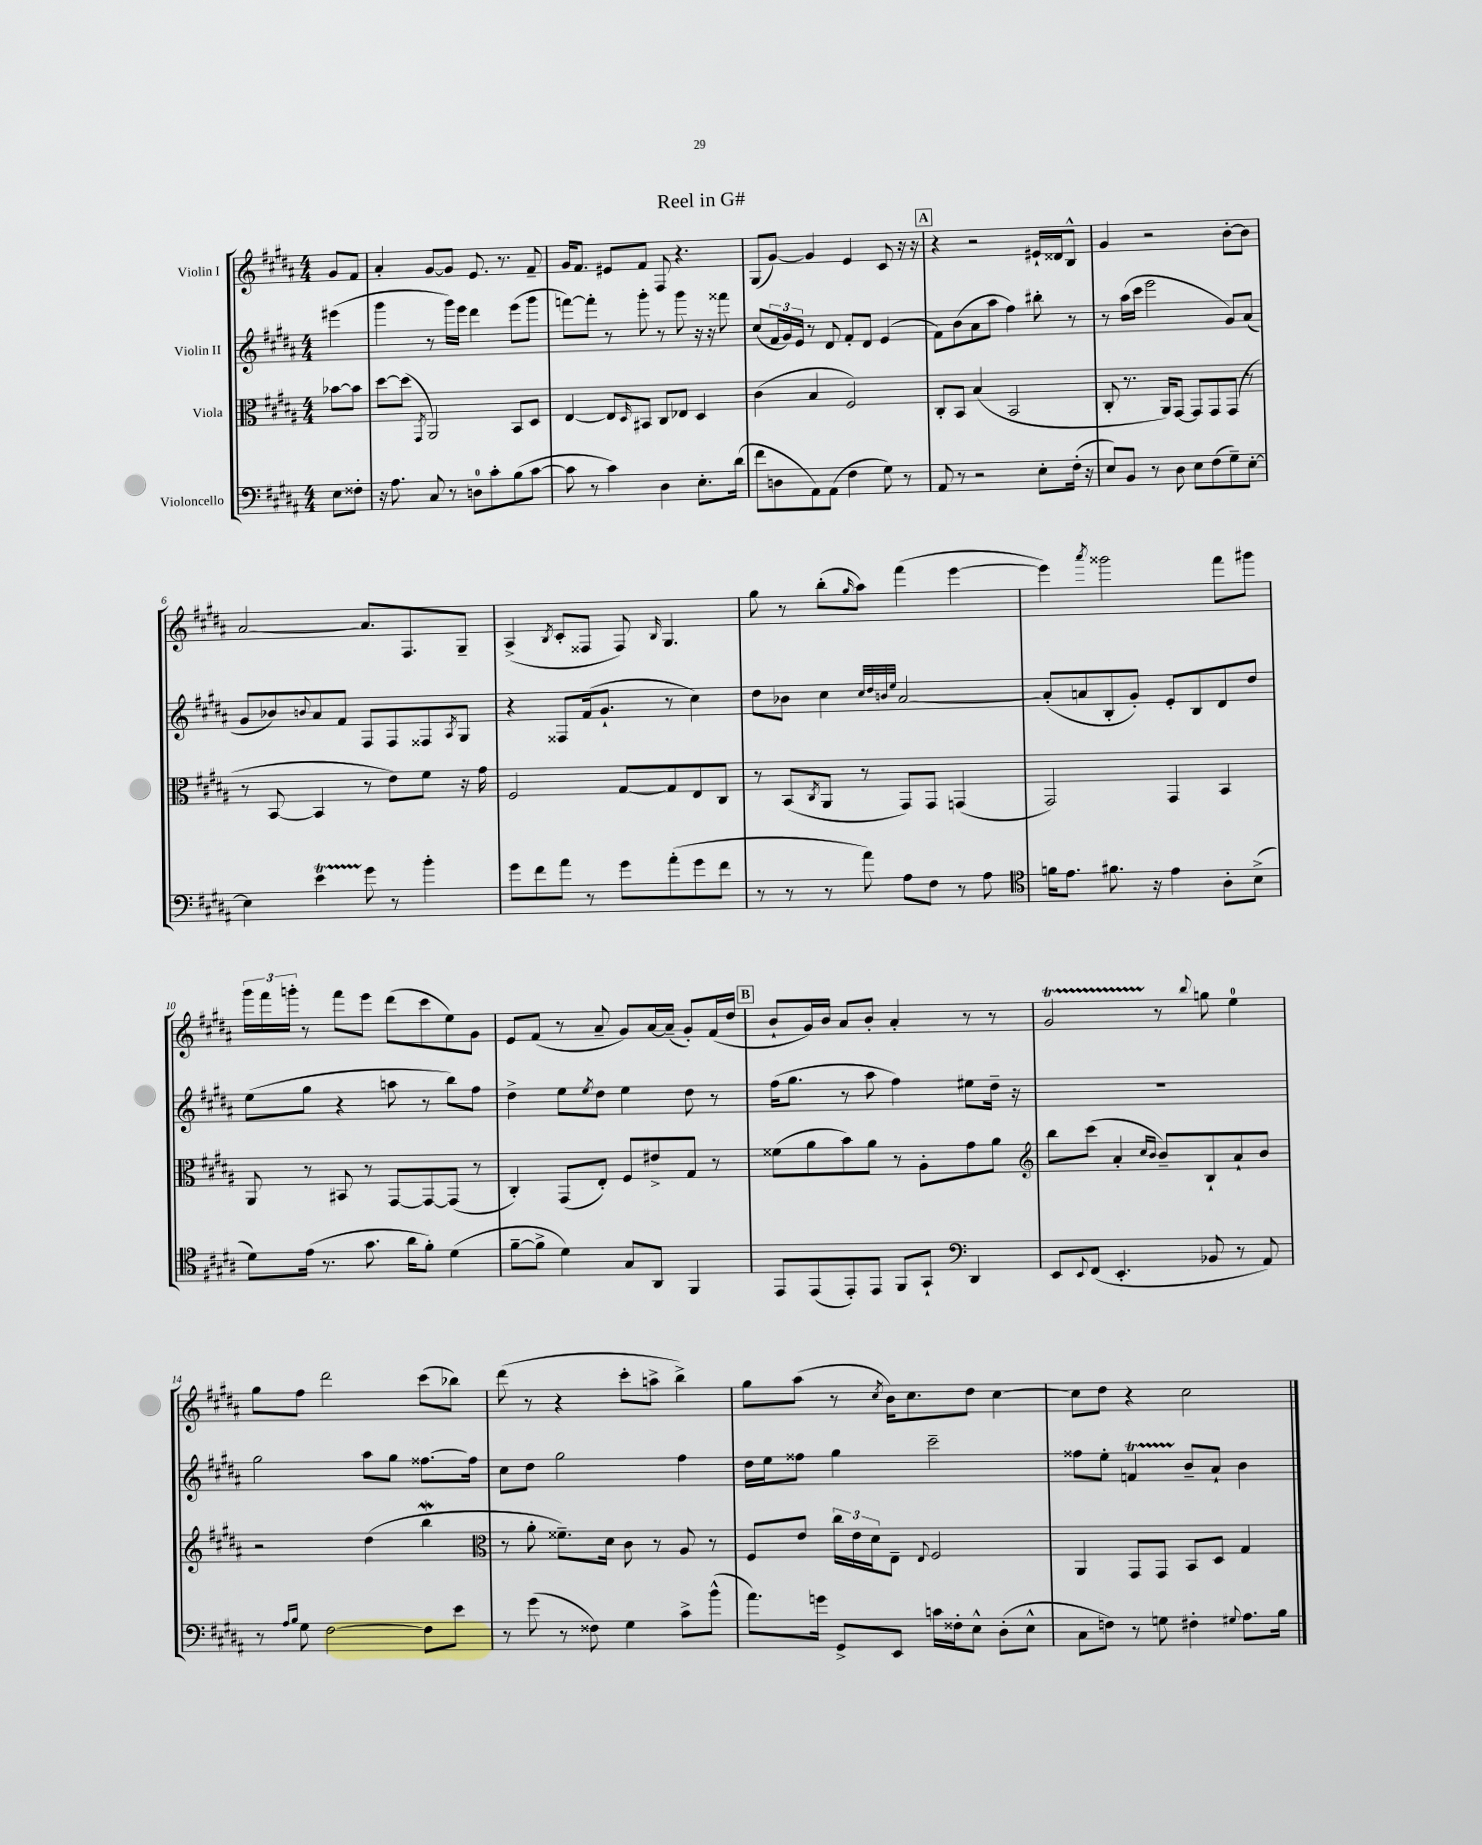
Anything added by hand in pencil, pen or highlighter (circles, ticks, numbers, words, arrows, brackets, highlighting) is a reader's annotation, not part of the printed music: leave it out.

**kern	**kern	**kern	**kern
*staff4	*staff3	*staff2	*staff1
*clefF4	*clefC3	*clefG2	*clefG2
*k[f#c#g#d#a#]	*k[f#c#g#d#a#]	*k[f#c#g#d#a#]	*k[f#c#g#d#a#]
*M4/4	*M4/4	*M4/4	*M4/4
8E	[8b-	(4eee#	8g#
8F##'	8b-]	.	8f#
=	=	=	=
16r	[8dd#	4ggg#	4a#'
8.A#	.	.	.
.	(8dd#]	.	.
.	8qGG#	.	.
8C#	2AA#)	8r	[8g#
8r	.	16ggg#)	8g#]
.	.	16eee	.
8D	.	4ddd#	8.e
8c#'	.	.	.
.	.	.	8.r
(8B	8BB	(8eee	.
[8c#	8D#	8ggg#	8f#~
=	=	=	=
8c#]	[4E	[8fff)	16g#
.	.	.	8.f#
8r	.	8fff']	.
4c#)	8E]	8r	8e#
.	16qqD#	.	.
.	8BB#	8ggg#'	8f#
4D#	8C#	8r	8F#
.	8E-	8ggg#	4.r
8.E'	4D#	16r	.
.	.	16r	.
.	.	8fff##	.
(16d#	.	.	.
=	=	=	=
8f#	(4c#	(8cc#	(8G#
8D	.	24f#	[8g#)
.	.	24g#)	.
.	.	24e	.
8AA#)	4B	8r	4g#]
(8AA#	.	8d#	.
4F#	2F#)	8f#'	4e
.	.	8d#	.
8G#)	.	(4e	8c#
8r	.	.	16r
.	.	.	16r
=	=	=	=
8AA#	8C#'	8f#)	4r
8r	8BB	(8b	.
2r	(4B	8a#	2r
.	.	8aa#	.
.	2BB	4ff#)	.
8E'	.	8bb#'	16e#`
.	.	.	16d##
(16F#'	.	8r	8B^^
16r	.	.	.
=	=	=	=
8E)	8C#'	8r	4g#
8BB	8.r	(16aa#	.
.	.	16ccc#	.
8r	.	2eee	2r
.	16AA#)	.	.
8D#	[8GG#	.	.
8E	8GG#]	.	.
(8F#	8GG#	.	.
8G#~)	(8GG#	8g#)	[8b'
[8E'	8r	(8a#	8b]
=	=	=	=
4E]	8r	8g#	[2a#
.	[8BB	8b-)	.
.	.	8qqb	.
4e	4BB]	8a#	.
.	.	8f#	.
8g#	8r	8F#	8.a#]
8r	8e)	8F#	.
.	.	.	8.F#
4b'	8f#	8F##	.
.	.	8qA#	.
.	16r	8G#	8G#~
.	16g#	.	.
=	=	=	=
8g#	2F#	4r	(4A#^
8f#	.	.	.
.	.	.	8qB
8a#	.	8F##	8c#'
8r	.	(16f#	8F##
.	.	8.g#`	.
8g#	[8G#	.	8F##)
.	.	.	16qqB
(8a#'	8G#]	8r	4.G#
8g#	8E	4cc#)	.
8f#	8C#	.	.
=	=	=	=
8r	8r	8dd#	8gg#
8r	(8BB	8b-	8r
.	8qC#	.	.
8r	8AA#	4cc#	(8bb'
.	.	.	16qqgg#
8a#)	8r	.	8aa#)
.	.	32qqcc#	.
.	.	32qqdd#	.
.	.	32qqb	.
.	.	32qqee	.
8A#	8GG#)	[2a#	(4fff#
8F#	8GG#	.	.
8r	(4GG	.	[4eee
8A#	.	.	.
=	=	=	=
*clefC4	*	*	*
16f	2GG#)	(8a#']	4eee])
8.e	.	.	.
.	.	8a	.
.	.	.	8qaaa#
8.f#	.	8B'	2ggg##
.	.	8g#')	.
16r	.	.	.
4e	4GG#	8e'	.
.	.	8B	.
8A#'	4BB	8d#	8fff#
(8B^	.	8dd#	8ggg#
=	=	=	=
8d#)	8AA#	(8ee	24ggg#
.	.	.	24fff#
.	.	.	24ggg'
(16e	8r	8gg#	8r
8.r	.	.	.
.	8BB#	4r	8fff#
8.g#	8r	.	8eee
.	[8GG#	8aa	(8ddd#
16a#	.	.	.
8f#')	8GG#_	8r	8ccc#
(4d#	(8GG#]	8bb)	8ee)
.	8r	8ff#	8g#
=	=	=	=
[8f#~	4C#')	4dd#^	8e
8f#^]	.	.	(8f#
4d#)	(8GG#	8ee	8r
.	.	8qee	.
.	8E')	8dd#	8a#~
8G#	8F#	4ee	8g#)
8AA#	8e#^	.	[16a#
.	.	.	(16a#~]
4FF#	8G#	8dd#	8g#')
.	8r	8r	(16f#
.	.	.	16dd#
=	=	=	=
8EE	(8f##	(16ff#	8b`
.	.	8.gg#	.
(8EE	8a#	.	16g#)
.	.	.	16b
8EE')	8b)	8r	8a#
8EE	8a#	8aa#	8b'
8FF#	8r	4ff#)	4a#'
8GG#`	8A#'	.	.
*clefF4	*	*	*
4DD#	8g#	8ee#	8r
.	8a#	16dd#~	8r
.	.	16r	.
=	=	=	=
*	*clefG2	*	*
8EE	8bb	1r	2g#
8qqEE	.	.	.
(8FF#	(8ccc#	.	.
4.EE'	4a#'	.	.
.	16qqcc#	.	.
.	16qqb	.	.
.	8b~)	.	8r
.	.	.	8qqbb
8BB-	8B`	.	8gg
8r	8a#`	.	4ee
8AA#)	8b	.	.
=	=	=	=
8r	2r	2gg#	8gg#
16qqA#	.	.	.
16qqB	.	.	.
8G#	.	.	8ff#
[2F#	.	.	2ddd#
.	(4dd#	8aa#	.
.	.	8gg#	.
8F#]	4bb	[8.ff##	(8ccc#
8e	.	.	8bb-)
.	.	16ff##]	.
=	=	=	=
*	*clefC3	*	*
8r	8r	8cc#	(8ddd#
(8g#	8a#'	8dd#	8r
8r	8.f##~)	2gg#	4r
8F##)	.	.	.
.	16d#	.	.
4G#	8c#	.	8ccc#'
.	8r	.	8aa^
8c#^	8A#	4ff#	4bb^)
(8b^^	8r	.	.
=	=	=	=
8.a#)	8F#	16dd#	8gg#
.	.	16ee	.
.	8e	8ff##	(8aa#
16g	.	.	.
8GG#^	24cc#	4gg#	8r
.	24e	.	.
.	24d#	.	.
.	.	.	8qcc#
8EE	8E~	.	16b)
.	.	.	8.cc#
.	8qqE	.	.
16c	2F#	2ccc#~	.
16F##'	.	.	.
8E^^	.	.	8dd#
(8D#'	.	.	[4cc#
8E^^	.	.	.
=	=	=	=
8C#	4AA#	8ff##	8cc#]
8F)	.	8ee'	8dd#
8r	8GG#	4f	4r
8G	8GG#	.	.
4F#'	8BB	8b~	2cc#
.	8D#	8a#`	.
8qqG#	.	.	.
8.A#	4G#	4b	.
16B	.	.	.
==	==	==	==
*-	*-	*-	*-
